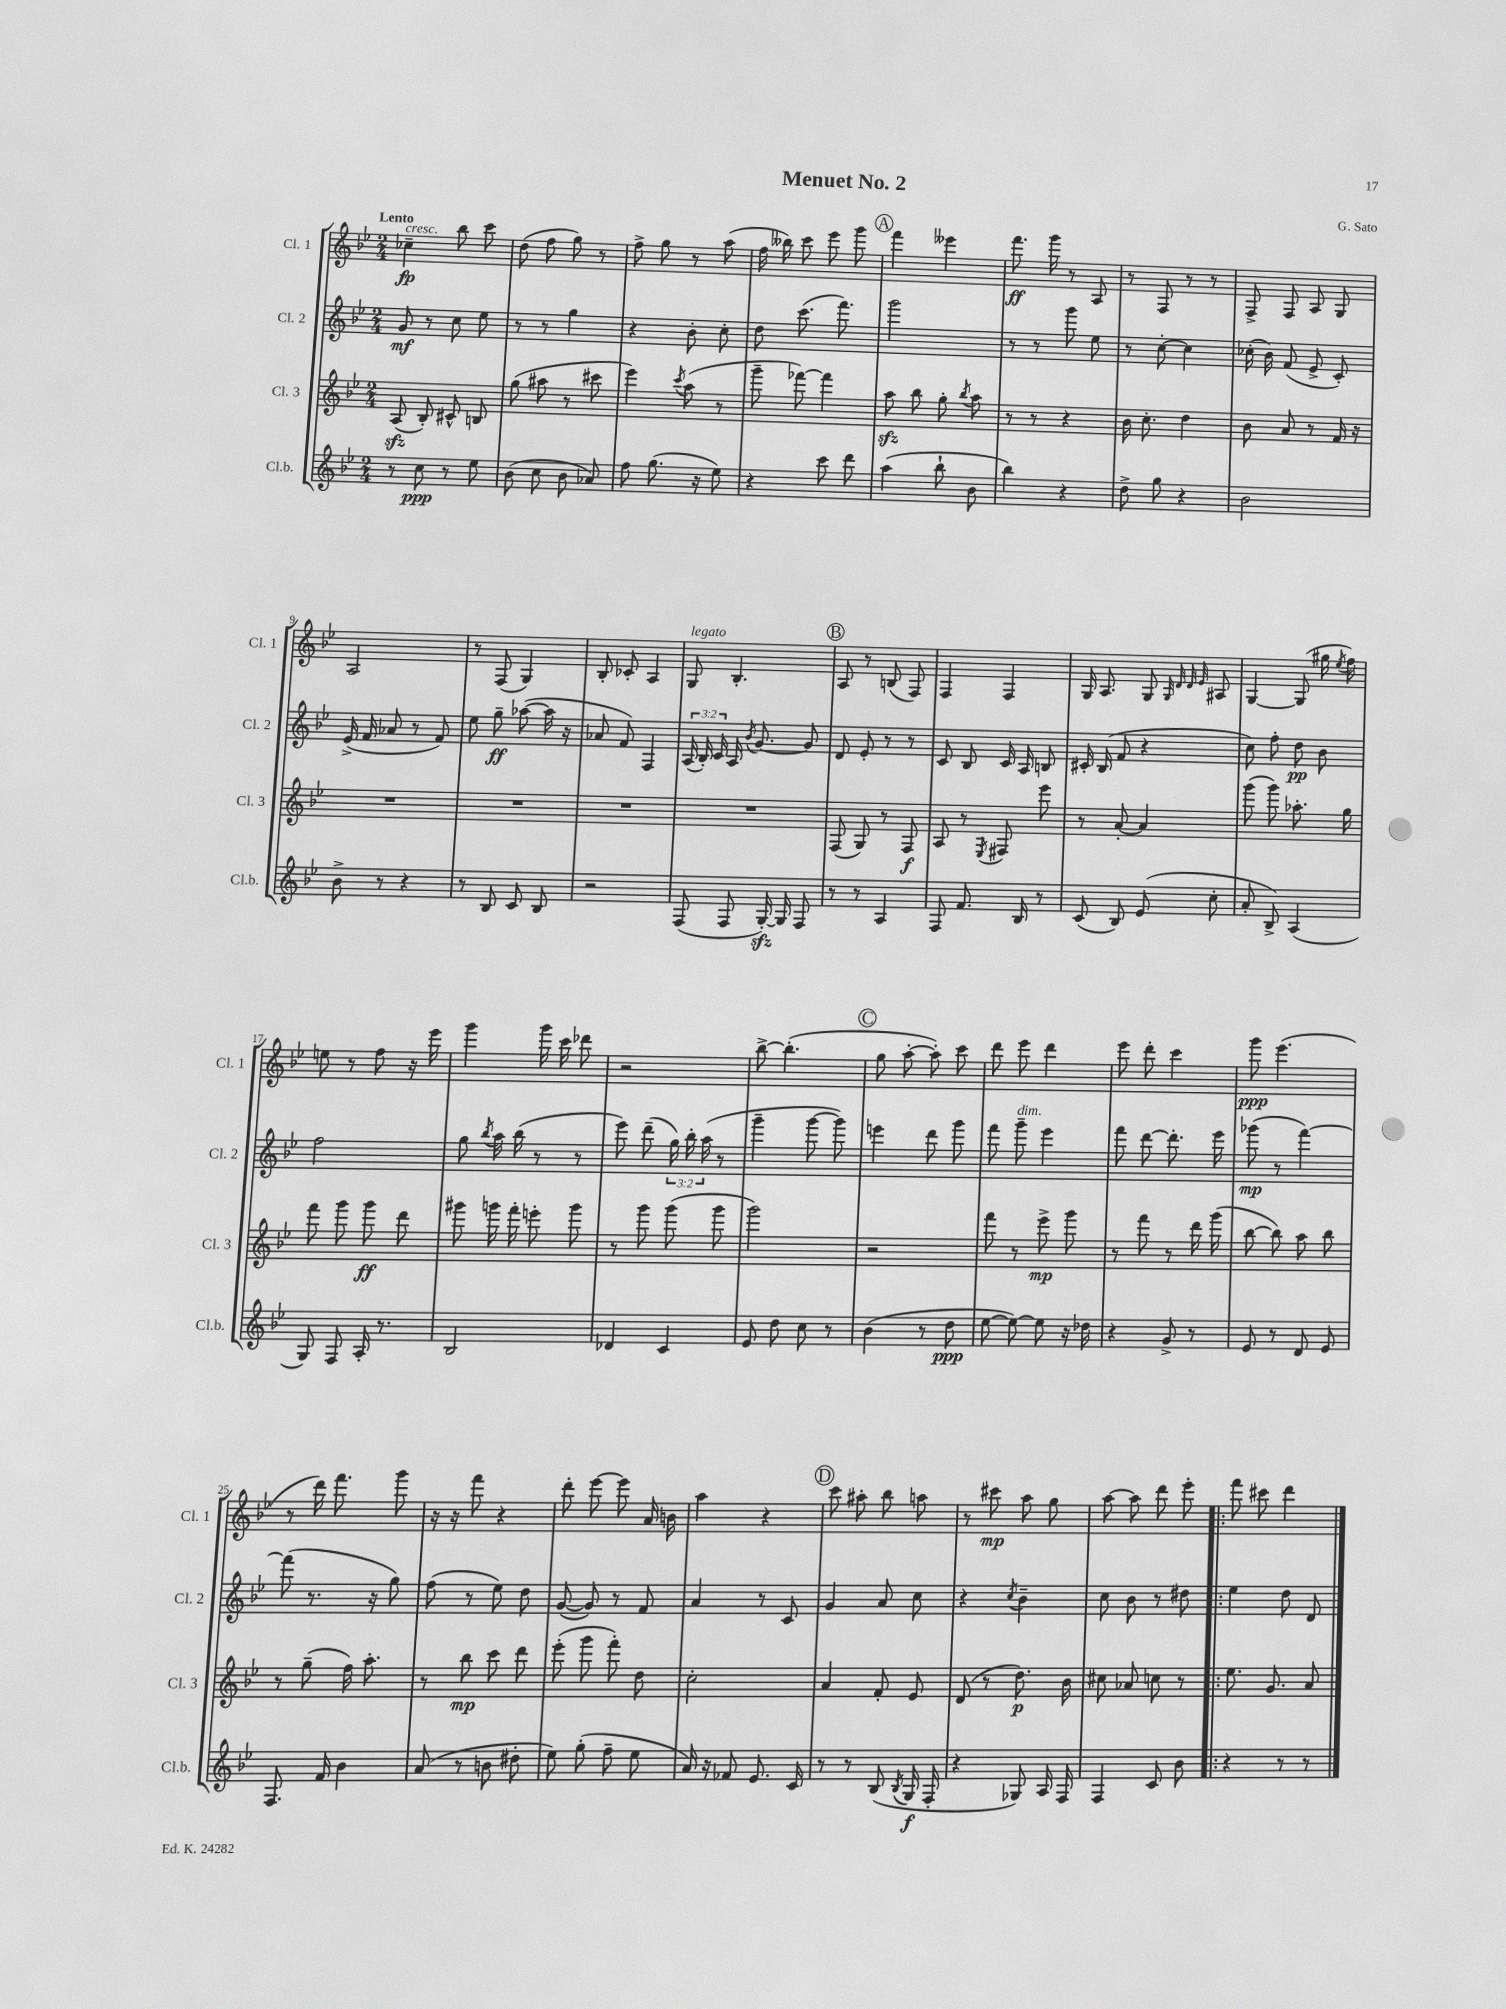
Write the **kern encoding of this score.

**kern	**kern	**kern	**kern
*staff4	*staff3	*staff2	*staff1
*clefG2	*clefG2	*clefG2	*clefG2
*k[b-e-]	*k[b-e-]	*k[b-e-]	*k[b-e-]
*M2/4	*M2/4	*M2/4	*M2/4
8r	(8A/	8g/	4cc-~\
8cc\	8B-'/)	8r	.
8r	8c#^^/	8cc\	8bb-\
8ee-\	8B/	8ee-\	8ccc\
=	=	=	=
(8b-\	(8gg\	8r	(8dd\
8cc\	8aa#\	8r	8ff\
8b-\	8r	4gg\	8gg\)
8a-/)	8ccc#\	.	8r
=	=	=	=
8ff\	4eee-\)	4r	8ff^\
(8.gg\	.	.	8gg\
.	8qccc/	.	.
.	(8aa\	8b-'\	8r
16r	.	.	.
8ee-\)	8r	8cc'\	(8aa\
=	=	=	=
4r	8ggg~\	8dd\	16ff\
.	.	.	16bb--\)
.	[8fff-\)	(8.ccc\	8ccc\
8ccc\	4fff-\]	.	8eee-\
.	.	8.fff\)	.
8ddd\	.	.	8ggg\
=	=	=	=
(4aa\	8aa\	2ggg\	4fff\
.	8bb-\	.	.
8bb-`\	8gg'\	.	4eee--\
.	8qbb-/	.	.
8b-\	8aa\	.	.
=	=	=	=
4bb-\)	8r	8r	8.fff\
.	8r	8r	.
.	.	.	16ggg\
4r	4r	8ggg\	8r
.	.	8ee-\	8A/
=	=	=	=
8dd^\	16b-\	8r	8r
.	8.cc'\	.	.
8gg\	.	[8cc'\	8F/
4r	4dd\	4cc\]	8r
.	.	.	8r
=	=	=	=
2b-\	8b-\	(16cc-'\	8F^/
.	.	16b-\)	.
.	8a/	(8f/	8F/
.	8r	8e-^/	8A/
.	16f/	8c'/)	8G/
.	16r	.	.
=	=	=	=
8b-^\	2r	(16e-^/	2A/
.	.	16f/	.
8r	.	8a-/	.
4r	.	8r	.
.	.	8f/)	.
=	=	=	=
8r	2r	8ee-\	8r
8B-/	.	8gg~\	(8F/
8c/	.	([8aa-\	4G/)
8B-/	.	16aa-\]	.
.	.	16r	.
=	=	=	=
2r	2r	8a-/	8B-'/
.	.	8f/)	8c-'/
.	.	4F/	4A/
=	=	=	=
(8F/	2r	(24A/	8G/
.	.	24B-'/)	.
.	.	24c/	.
8F/	.	16A/	4.B-'/
.	.	8qb-/	.
.	.	[8.g/	.
[16G'/)	.	.	.
16G/]	.	.	.
8F/	.	8g/]	.
=	=	=	=
8r	(8F/	8d/	8A/
8r	8G/)	8e-'/	8r
4A/	8r	8r	(8B/
.	8F/	8r	8F/)
=	=	=	=
8F/	8A/	8c/	4F/
8.f/	8r	8B-/	.
.	8qE-/	.	.
.	8F#/	16c/	4F/
16B-/	.	16A/	.
8r	8eee-\	8B/	.
=	=	=	=
(8c/	8r	16c#'/	16G/
.	.	(16B-/	8.A/
8B-/)	[8a'/	8f/	.
(8e-/	4a/]	4r	8G/
.	.	.	32qqG/
.	.	.	32qqd/
.	.	.	32qqd/
.	.	.	32qqe-/
8cc'\	.	.	8A#/
=	=	=	=
8a'/	(8ggg\	8cc\)	[4G/
8B-^/)	8ggg\)	8ff'\	.
(4A/	8.aa-'\	8dd\	(8G/]
.	.	8b-\	16gg#\
.	.	.	8qee-/
.	16gg\	.	16ff\)
=	=	=	=
8G/)	8fff\	2ff\	8ee\
8F/	8ggg\	.	8r
16A'/	8ggg\	.	8ff\
8.r	.	.	.
.	8ddd\	.	16r
.	.	.	16eee-\
=	=	=	=
2B-/	8ggg#\	8gg\	4ggg\
.	.	8qbb-/	.
.	16ggg\	16aa\	.
.	16fff'\	(16bb-\	.
.	8eee'\	8r	16ggg\
.	.	.	16ccc\
.	8ggg\	8r	8ddd-\
=	=	=	=
4d-/	8r	8eee-\)	2r
.	8ggg\	(8ddd~\	.
4c/	(8ggg\	24gg\)	.
.	.	24bb-'\	.
.	.	(24aa\	.
.	8ggg\	8r	.
=	=	=	=
8e-/	2ggg\)	4ggg~\	[8bb-^\
8dd\	.	.	(4.bb-'\]
8cc\	.	[8ggg\	.
8r	.	8ggg\])	.
=	=	=	=
(4b-\	2r	4eee\	8gg\
.	.	.	[8aa'\
8r	.	8ddd\	8aa'\])
8dd\	.	8ggg\	8ccc\
=	=	=	=
[8ee-\	8fff\	8fff\	8ddd\
8ee-\_)	8r	8ggg~\	8eee-\
8ee-\]	8eee-^\	4eee-\	4ddd\
16r	8ggg\	.	.
16dd-\	.	.	.
=	=	=	=
4r	8r	8fff\	8eee-\
.	8fff\	[8ddd\	8ddd'\
8g^/	8r	8.ddd'\]	4ccc\
8r	16ddd\	.	.
.	(16ggg\	16eee-\	.
=	=	=	=
8e-/	[8bb-\	(8ggg-\	8ggg\
8r	8bb-\])	8r	(4.eee-\
8d/	8aa\	[4fff\)	.
8e-/	8bb-\	.	.
=	=	=	=
8.F/	8r	(8fff\]	8r
.	(8gg~\	8.r	16ddd\)
16f/	.	.	8.fff\
4b-\	16ff\)	.	.
.	8.aa'\	16r	.
.	.	8gg\)	8ggg\
=	=	=	=
(8a/	8r	(8ff\	16r
.	.	.	16r
8r	8bb-\	8r	8fff\
8b\	8ccc\	8ee-\)	4r
8dd#'\	8ddd\	8dd\	.
=	=	=	=
8ee-\)	(8eee-'\	([8g/	8ddd'\
(8gg'\	8ggg\	8g/])	[8eee-\
8ff~\	8fff'\)	8r	8eee-\]
8ee-\	8dd\	8f/	16a/
.	.	.	16b\
=	=	=	=
16a/)	2cc'\	4a/	4aa\
16r	.	.	.
8f-/	.	.	.
8.e-/	.	8r	4r
.	.	8c/	.
16c/	.	.	.
=	=	=	=
8r	4a/	4g/	8ccc\
8r	.	.	8aa#'\
(8B-/	8f'/	8a/	8bb-\
8qB-/	.	.	.
16G/	8e-/	8cc\	8aa\
16F'/	.	.	.
=	=	=	=
4r	(8d/	4r	8r
.	8r	.	8ccc#\
.	.	8qcc/	.
8G-/)	8.dd\)	4b-~\	8aa\
16A/	.	.	8gg\
16F/	16b-\	.	.
=	=	=	=
4F/	8cc#\	8cc\	[8aa\
.	8a-/	8b-\	8aa\]
8c/	8cc\	8r	8ddd\
8b-\	8r	8dd#\	8eee-'\
=!|:	=!|:	=!|:	=!|:
4r	8.ee-\	4ee-\	8fff\
.	.	.	8ccc#\
.	8.g/	.	.
8r	.	8dd\	4ddd\
8r	8a/	8d/	.
==	==	==	==
*-	*-	*-	*-
